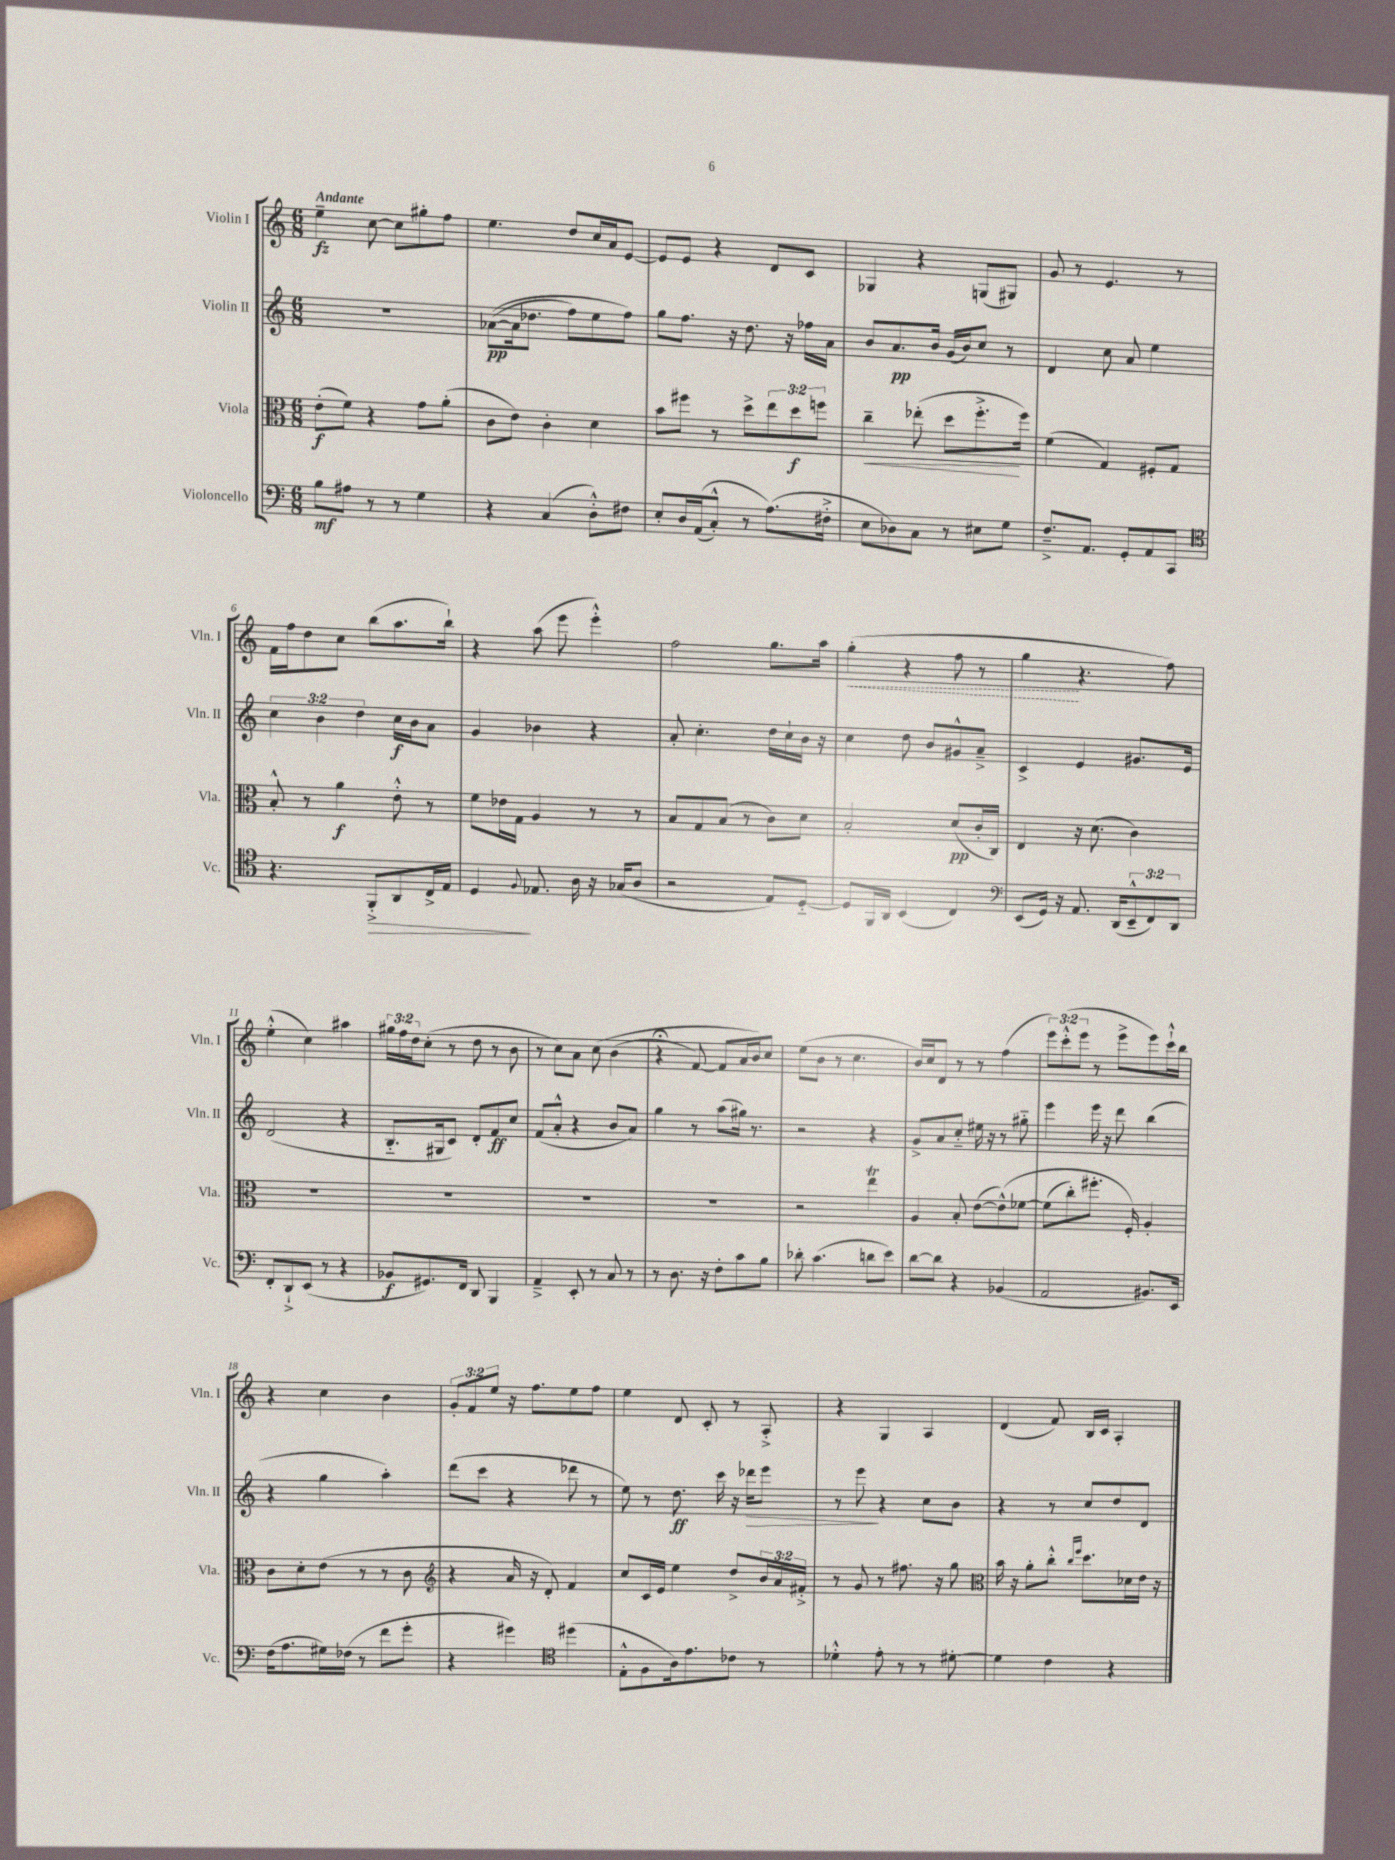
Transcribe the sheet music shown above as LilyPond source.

<<
\new StaffGroup <<
\new Staff = "s0" \with { instrumentName = "Violin I" shortInstrumentName = "Vln. I" } {
    \clef treble \key c \major \numericTimeSignature \time 6/8 \override Staff.TupletNumber.text = #tuplet-number::calc-fraction-text \tempo "Andante"
    e''4--\fz c''8~ c''8 gis''8-. f''8 |
    e''4. d''8 c''16 a'16 e'8~ |
    e'8 e'8 r4 d'8 c'8 |
    ges4 r4 g8( gis8) |
    g'8 r8 e'4. r8 |
    f'16 f''16 d''8 c''8 b''8( a''8. b''16-!) |
    r4 a''8( e'''8 e'''4-.-^) |
    f''2 g''8. a''16 |
    \once \override Hairpin.style = #'dashed-line g''4-.\<( r4 f''8 r8 |
    g''4\! r4. f''8) |
    e''4-.-^( c''4) ais''4 |
    \tuplet 3/2 { gis''16 f''16 d''16 } c''8-.( r8 d''8 r8 b'8 |
    r8 c''8) a'8 c''8\( b'4( |
    r4\fermata f'8~) f'8 a'16 b'16\) c''8 |
    e''8( b'8 r8 c''4. |
    b'16) c''16 d'8 r8 r8 f''4( |
    \tuplet 3/2 { e'''8) c'''8-.-^( e'''8 } r8 e'''8-> e'''8) c'''16-!-^ b''16 |
    r4 c''4 b'4 |
    \tuplet 3/2 { g'8-. f'8 e''8 } r16 f''8. e''8 f''8 |
    e''4 d'8 c'8-. r8 a8-.-> |
    r4 g4 a4 |
    d'4( f'8) b16 c'16 a4-. \bar "|." |
}
\new Staff = "s1" \with { instrumentName = "Violin II" shortInstrumentName = "Vln. II" } {
    \clef treble \key c \major \numericTimeSignature \time 6/8 \override Staff.TupletNumber.text = #tuplet-number::calc-fraction-text
    R2. |
    aes'8~\pp(\( aes'16 des''8. f''8) e''8 f''8\) |
    g''8 f''8. r16 d''8. r16 fes''16 a'16 |
    b'8 a'8.\pp b'16 g'16( b'16) c''8 r8 |
    d'4 c''8 a'8 e''4 |
    \tuplet 3/2 { c''4 b'4 d''4 } c''16\f b'16 a'8 |
    g'4 bes'4 r4 |
    a'8-. c''4.-. d''16 c''16-! b'16 r16 |
    c''4 d''8 b'8 gis'8-^ a'8---> |
    c'4-> e'4 gis'8. e'16 |
    d'2( r4 |
    b8.-_ gis16 c'8) d'8-. f'8\ff c''8 |
    f'8( a'8-.-^ r4 b'8 a'8) |
    g''4 r8 a''8( gis''16) r8. |
    r2 r4 |
    g'8-> a'8 c''8-_ eis''16 r16 r8 gis''8-_ |
    e'''4 e'''16 r16 d'''8 b''4( |
    r4 g''4 a''4-.) |
    d'''8( c'''8 r4 des'''8 r8 |
    e''8) r8 d''8.\ff c'''16 r16 des'''16\> e'''8 |
    r8 e'''8\! r4 c''8 b'8 |
    r4 r8 c''8 d''8 d'8 \bar "|." |
}
\new Staff = "s2" \with { instrumentName = "Viola" shortInstrumentName = "Vla." } {
    \clef alto \key c \major \numericTimeSignature \time 6/8 \override Staff.TupletNumber.text = #tuplet-number::calc-fraction-text
    e'8-.\f( f'8) r4 g'8 a'8-.( |
    c'8 e'8) c'4-. d'4 |
    b'8 fis''8 r8 d''8-> \tuplet 3/2 { e''8 d''8\f f''8 } |
    c''4--\< ees''8-.( d''8 f''8.-.->\! f''16) |
    f'4( g4) fis8-. g8 |
    b8-.-^ r8 a'4\f e'8-.-^ r8 |
    f'8 ees'16 g16 a4 r8 r8 |
    b8 g8 b8( r8 c'8) d'8 |
    b2-. d'8\pp( c'16-. c16) |
    e4 r16 d'8.( c'4) |
    R2. |
    R2. |
    R2. |
    R2. |
    r2 e''4\trill |
    a4 b8-. e'8~( e'8-^)\( fes'8~ |
    fes'8( c''8-.) fis''8.-. f16-.\) a4-. |
    c'8 d'8-. e'8( r8 r8 c'8 |
    \clef treble r4 a'16 r16 d'8-.) f'4 |
    c''8 c'16 e'16 e''4 d''8-> \tuplet 3/2 { b'16 a'16 fis'16-.-> } |
    r8 g'8 r8 fis''8. r16 g''8 |
    \clef alto b'16 r16 a'8-. c''8-.-^ \grace { c''16 f''16 } d''8. des'16 e'16 r16 \bar "|." |
}
\new Staff = "s3" \with { instrumentName = "Violoncello" shortInstrumentName = "Vc." } {
    \clef bass \key c \major \numericTimeSignature \time 6/8 \override Staff.TupletNumber.text = #tuplet-number::calc-fraction-text
    b8\mf ais8 r8 r8 g4 |
    r4 c4( d8-.-^) fis8 |
    e8-. d16 a,16(\( c8-.-^) r8 a8.(\) fis16-.-> |
    e8 des8) c8 r8 eis8 g8 |
    f8.---> a,8. g,8-. a,8 c,8 |
    \clef tenor r4. f,8-.->\> a,8 c16-> e16 |
    d4\! \appoggiatura { f8 } ees8. a16 r16 ges16( a8 |
    r2 e8) d8~-_ |
    d8 f,16 a,16 b,4( c4) |
    \clef bass e,8( g,16) r16 a,8. d,16( \tuplet 3/2 { e,8---^ f,8) d,8 } |
    f,8-. d,8-!-> e,8( r8 r4 |
    bes,8\f gis,8.) f,16 d,8 b,,4 |
    a,4---> e,8-. r8 c8 r8 |
    r8 d8. r16 f8-. c'8 b8 |
    des'8-. c'4.( d'8 e'8) |
    d'8~ d'8 r4 bes,4( |
    a,2 bis,8.) e,16 |
    f16( a8. gis16) fes16( r8 f'8 g'8-. |
    r4 gis'4) \clef tenor dis''4( |
    e8-.-^ f8 a16) e'8. ces'8 r8 |
    des'4-.-^ e'8-. r8 r8 dis'8~-. |
    dis'4 c'4 r4 \bar "|." |
}
>>
>>
